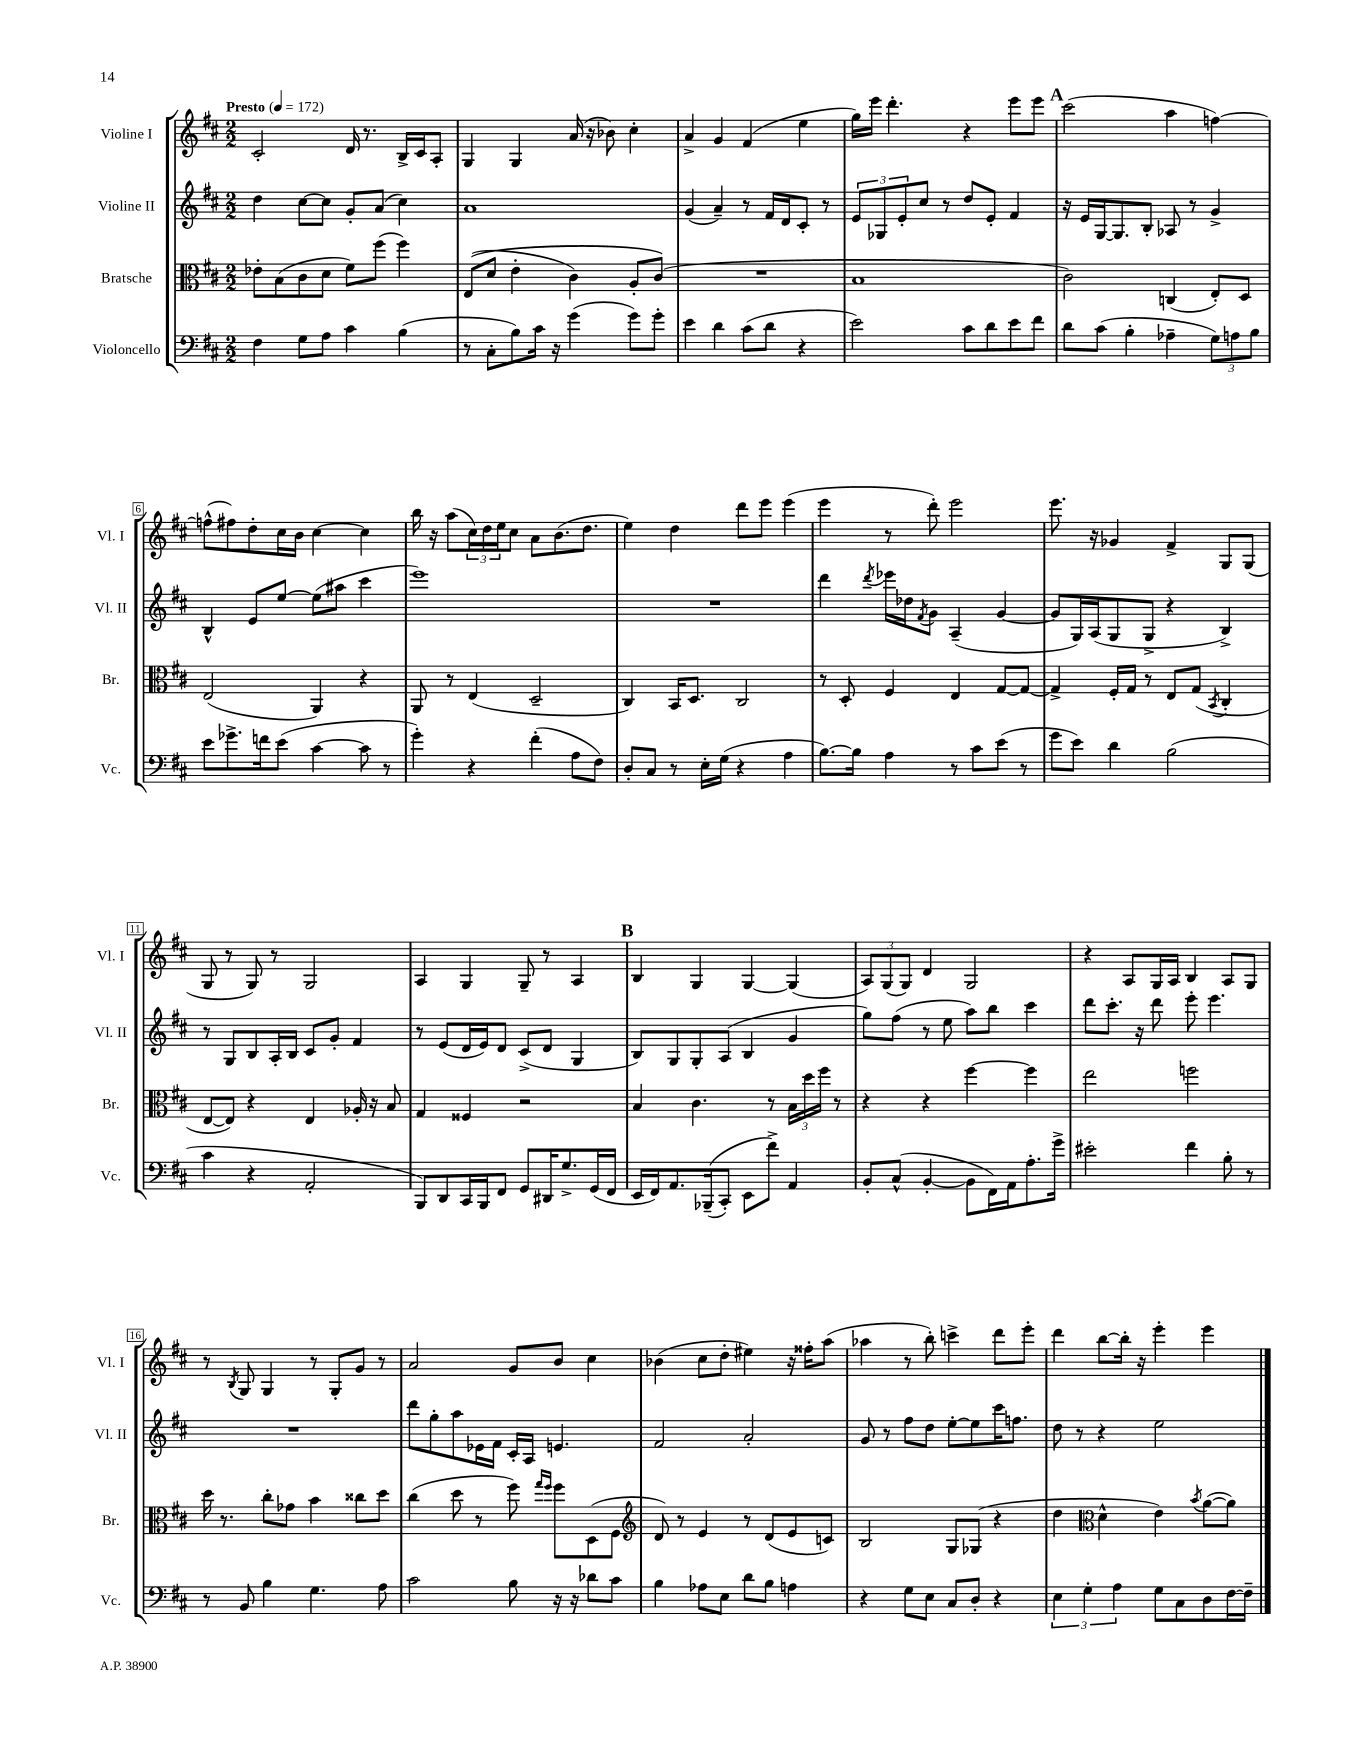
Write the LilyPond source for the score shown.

<<
\new StaffGroup <<
\new Staff = "s0" \with { instrumentName = "Violine I" shortInstrumentName = "Vl. I" } {
    \clef treble \key d \major \numericTimeSignature \time 2/2 \tempo "Presto" 4 = 172
    cis'2-. d'16 r8. b16-> cis'16 a8-. |
    g4 g4 a'16( r16 bes'8) cis''4-. |
    a'4-> g'4 fis'4( e''4 |
    g''16) e'''16 d'''4.-. r4 e'''8 e'''8 |
    \mark \markup { \bold "A" } cis'''2( a''4 f''4~) |
    f''8-^( fis''8) d''8-. cis''16 b'16 cis''4~ cis''4 |
    b''16 r16 a''8( \tuplet 3/2 { cis''16) d''16 e''16 } cis''8 a'8 b'8.( d''8. |
    e''4) d''4 d'''8 e'''8 e'''4( |
    e'''4 r8 d'''8-.) e'''2 |
    e'''8. r16 ges'4 fis'4-> g8 g8( |
    g8 r8 g8) r8 g2 |
    a4 g4 g8-- r8 a4 |
    \mark \markup { \bold "B" } b4 g4 g4~ g4( |
    \tuplet 3/2 { a8) g8( g8) } d'4 g2 |
    r4 a8 g16 a16 b4 a8 g8 |
    r8 \acciaccatura { b8 } g8 g4 r8 g8-. g'8 r8 |
    a'2 g'8 b'8 cis''4 |
    bes'4( cis''8 d''8-. eis''4) r16 fisis''16-. a''8( |
    aes''4 r8 b''8-.) c'''4-> d'''8 e'''8-. |
    d'''4 b''8~ b''16-. r16 e'''4-. e'''4 \bar "|." |
}
\new Staff = "s1" \with { instrumentName = "Violine II" shortInstrumentName = "Vl. II" } {
    \clef treble \key d \major \numericTimeSignature \time 2/2
    d''4 cis''8~ cis''8 g'8-. a'8( cis''4) |
    a'1 |
    g'4( a'4--) r8 fis'16 d'16 cis'8-. r8 |
    \tuplet 3/2 { e'8 ges8 e'8-. } cis''8 r8 d''8 e'8-. fis'4 |
    \mark \markup { \bold "A" } r16 e'16 g16~ g8. b8-. aes8 r8 g'4-> |
    b4-^ e'8 e''8~ e''8( ais''8 cis'''4 |
    e'''1) |
    R1 |
    d'''4 \acciaccatura { d'''8 } ees'''16 des''16 \acciaccatura { fis'8 } g'8 a4--( g'4~ |
    g'8 g16) a16( g8 g8-> r4 b4->) |
    r8 g8 b8 a16-. b16 cis'8 g'8-. fis'4 |
    r8 e'8( d'16 e'16) d'8 cis'8->( d'8 g4 |
    \mark \markup { \bold "B" } b8) g8 g8-. a8( b4 g'4 |
    g''8) fis''8( r8 e''8 a''8) b''8 cis'''4 |
    d'''8 cis'''8.-. r16 d'''8 e'''8-. e'''4. |
    R1 |
    d'''8 g''8-. a''8 ees'16 fis'16 cis'16-. a16 e'4. |
    fis'2 a'2-. |
    g'8 r8 fis''8 d''8 e''8~-. e''8 cis'''16 f''8. |
    d''8 r8 r4 e''2 \bar "|." |
}
\new Staff = "s2" \with { instrumentName = "Bratsche" shortInstrumentName = "Br." } {
    \clef alto \key d \major \numericTimeSignature \time 2/2
    ees'8-. b8( cis'8 d'8 fis'8) fis''8( fis''4) |
    e8(\( d'8 e'4-. cis'4) a8-. cis'8(\) |
    R1 |
    b1 |
    \mark \markup { \bold "A" } cis'2) c4( e8-.) d8 |
    e2( a,4) r4 |
    a,8 r8 e4( d2-- |
    cis4) b,16 d8. cis2 |
    r8 d8-. fis4 e4 g8~ g8~ |
    g4-> fis16-. g16 r8 e8 g8( \acciaccatura { b,8 } cis4-. |
    e8~ e8) r4 e4 aes16-. r16 b8 |
    g4 fisis4 r2 |
    \mark \markup { \bold "B" } b4 cis'4. r8 \tuplet 3/2 { b16 d''16 fis''16 } r8 |
    r4 r4 fis''4~ fis''4 |
    e''2 f''2 |
    d''16 r8. cis''8-. ges'8 b'4 cisis''8 d''8 |
    cis''4( d''8 r8 fis''8) \grace { g''16 fis''16 } fis''8 d8( fis8 |
    \clef treble d'8) r8 e'4 r8 d'8( e'8 c'8) |
    b2 g8 ges8( r4 |
    d''4 \clef alto d'4-^ e'4) \acciaccatura { b'8 } a'8~( a'8) \bar "|." |
}
\new Staff = "s3" \with { instrumentName = "Violoncello" shortInstrumentName = "Vc." } {
    \clef bass \key d \major \numericTimeSignature \time 2/2
    fis4 g8 a8 cis'4 b4( |
    r8 cis8-. b8) cis'16 r16 g'4( g'8) g'8-. |
    e'4 d'4 cis'8( d'8 r4 |
    e'2) cis'8 d'8 e'8 fis'8 |
    \mark \markup { \bold "A" } d'8 cis'8( b4-. aes4-- \tuplet 3/2 { g8) a8 b8 } |
    e'8 ges'8.-> f'16 e'8( cis'4~ cis'8 r8 |
    g'4-.) r4 fis'4-.( a8 fis8) |
    d8-. cis8 r8 e16-. g16( r4 a4 |
    b8.~) b16 a4 r8 cis'8 e'8( r8 |
    g'8 e'8) d'4 b2( |
    cis'4 r4 a,2-. |
    b,,8) d,8 cis,16 b,,16 fis,8 g,8 dis,16 g8.-> g,16( fis,16 |
    \mark \markup { \bold "B" } e,16 fis,16) a,8. bes,,16--(\( cis,8-.) e,8 fis'8->\) a,4 |
    b,8-. cis8-^( b,4~-. b,8 fis,16) a,16 a8.-. g'16-> |
    eis'2-. fis'4 b8-. r8 |
    r8 b,8 b4 g4. a8 |
    cis'2 b8 r16 r16 des'8 cis'8 |
    b4 aes8 e8 d'8 b8 a4 |
    r4 g8 e8 cis8 d8-. r4 |
    \tuplet 3/2 { e4 g4-. a4 } g8 cis8 d8 fis16~ fis16-- \bar "|." |
}
>>
>>
\layout { \context { \Score \override BarNumber.stencil = #(make-stencil-boxer 0.1 0.3 ly:text-interface::print) } }
